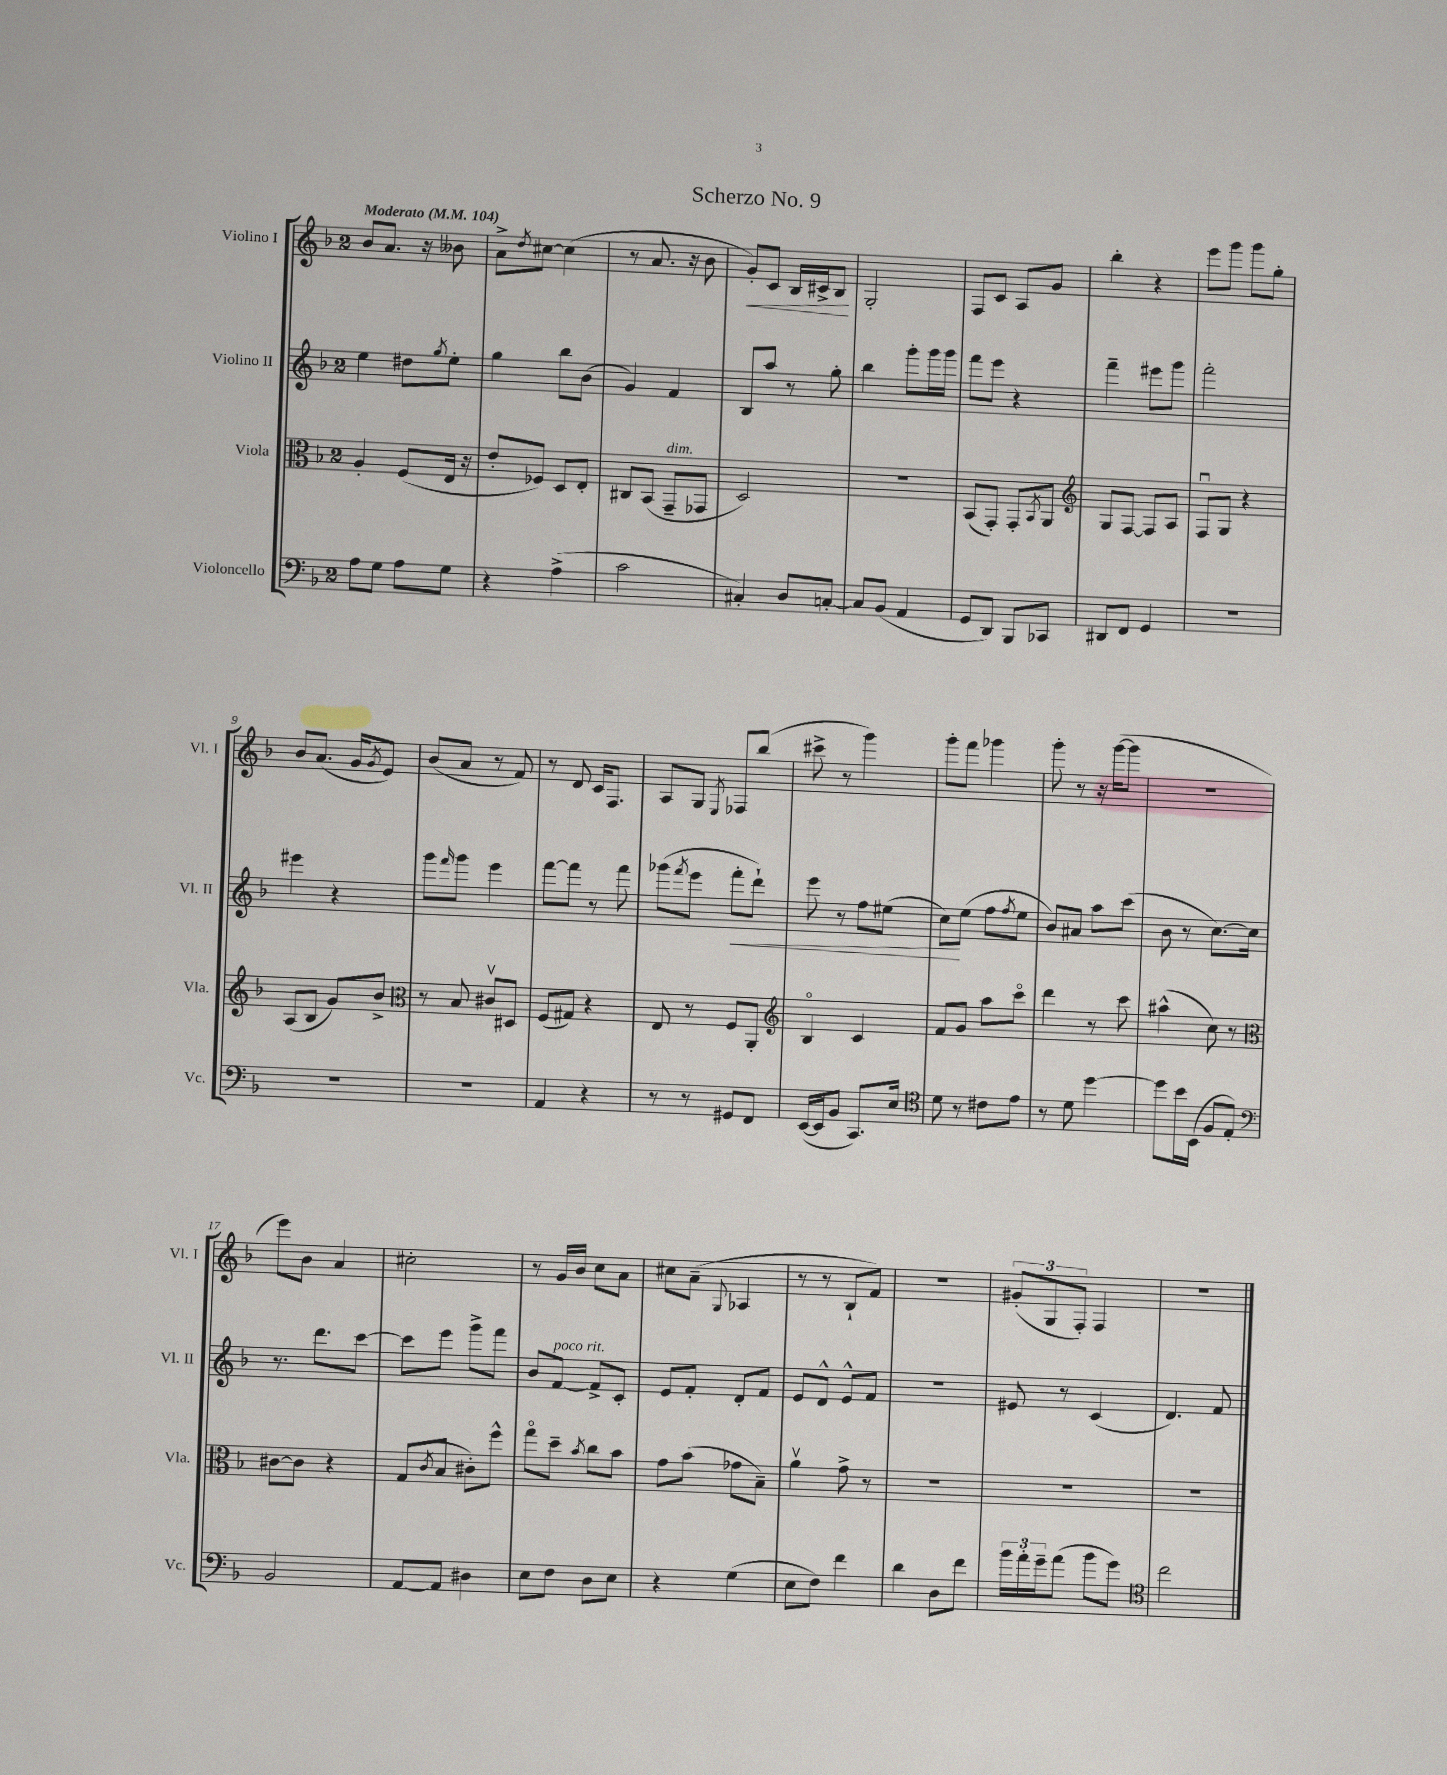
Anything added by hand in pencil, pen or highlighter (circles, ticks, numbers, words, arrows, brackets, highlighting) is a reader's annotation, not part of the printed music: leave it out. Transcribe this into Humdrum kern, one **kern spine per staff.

**kern	**kern	**kern	**dynam	**kern	**dynam
*part4	*part3	*part2	*part2	*part1	*part1
*staff4	*staff3	*staff2	*staff2	*staff1	*staff1
*I"Violoncello	*I"Viola	*I"Violino II	*	*I"Violino I	*
*I'Vc.	*I'Vla.	*I'Vl. II	*	*I'Vl. I	*
*clefF4	*clefC3	*clefG2	*	*clefG2	*
*k[b-]	*k[b-]	*k[b-]	*	*k[b-]	*
*M2/4	*M2/4	*M2/4	*	*M2/4	*
*MM104	*MM104	*MM104	*	*MM104	*
=1	=1	=1	=1	=1	=1
!	!	!	!	!LO:TX:a:B:t=Moderato	!
8A\L	4A'/	4ee\	.	8b-/L	.
8G\J	.	.	.	8.a/J	.
8A\L	(8F/L	8dd#X\L	.	.	.
.	.	.	.	16r	.
.	.	8qgg/	.	.	.
8G\J	16E/Jk	8ee'\J	.	8b--X\	.
.	16r	.	.	.	.
=2	=2	=2	=2	=2	=2
4r	8e'/L	4gg\	.	8a^\L	.
.	.	.	.	8qdd/	.
.	8F-X/J)	.	.	[8cc#X\J	.
(4A^\	8D/L	8bb-\L	.	(4cc#\]	.
.	8E'/J	(8b-\J	.	.	.
=3	=3	=3	=3	=3	=3
2c\	8C#X/L	4g/)	.	8r	.
.	(8BB-/J	.	.	8.a/	.
!	!LO:TX:a:i:t=dim.	!	!	!	!
.	8GG~/L	4f/	.	.	.
.	.	.	.	16r	.
.	8GG-X/J	.	.	8b-\	.
=4	=4	=4	=4	=4	=4
!	!	!	!	!	!LO:HP:b
4C#X'/)	2D/)	8B-/L	.	8g'/L)	<
.	.	8aa/J	.	8c/J	.
8D/L	.	8r	.	16B-/LL	.
.	.	.	.	16c#X^/J	.
[8Cn'/J	.	8gg'\	.	8B-/J	.
.	.	.	.	.	[
=5	=5	=5	=5	=5	=5
8C/L]	2r	4bb-\	.	2G'/	.
(8BB-/J	.	.	.	.	.
4AA/	.	8ggg'\L	.	.	.
.	.	16ggg\L	.	.	.
.	.	16ggg\JJ	.	.	.
=6	=6	=6	=6	=6	=6
8GG/L	(8BB-/L	8fff\L	.	8F/L	.
8DD/J)	8GG'/J)	8eee\J	.	8c/J	.
8BBB-/L	8GG'/L	4r	.	8A/L	.
.	8qBB-/	.	.	.	.
8CC-X/J	8AA/J	.	.	8g/J	.
=7	=7	=7	=7	=7	=7
*	*clefG2	*	*	*	*
8DD#X/L	8G/L	4fff~\	.	4bb-'\	.
8FF/J	[8F/J	.	.	.	.
4GG/	8F/L]	8eee#X\L	.	4r	.
.	8A/J	8ggg\J	.	.	.
=8	=8	=8	=8	=8	=8
2r	8Fu/L	2fff'\	.	8eee\L	.
.	8G/J	.	.	8ggg\J	.
.	4r	.	.	8ggg\L	.
.	.	.	.	8gg'\J	.
!!LO:LB:g=z
=9	=9	=9	=9	=9	=9
2r	(8A/L	4eee#X\	.	8b-/L	.
.	8B-/J	.	.	(8.a/J	.
.	8g/L)	4r	.	.	.
.	.	.	.	16g/KL	.
.	.	.	.	8qg/	.
.	8b-^/J	.	.	8e/J)	.
=10	=10	=10	=10	=10	=10
*	*clefC3	*	*	*	*
2r	8r	8ggg\L	.	(8b-/L	.
.	.	16qqfff/	.	.	.
.	8B-/	8ggg\J	.	8a/J	.
.	8c#Xv/L	4eee\	.	8r	.
.	8D#X/J	.	.	8f/)	.
=11	=11	=11	=11	=11	=11
4AA/	(8F/L	[8fff\L	.	8r	.
.	8G#X/J)	8fff\J]	.	8d/	.
4r	4r	8r	.	16c/KL	.
.	.	.	.	8.F/J	.
.	.	8fff\	.	.	.
=12	=12	=12	=12	=12	=12
8r	8E/	(8ggg-X\L	.	8A/L	.
.	.	8qfff/	.	.	.
8r	8r	8eee\J	.	8G/J	.
.	.	.	.	8qE/	.
!	!	!	!LO:HP:b	!	!
8GG#X/L	8F/L	8fff'\L	<	8F-X/L	.
8FF/J	8AA'/J	8ddd`\J)	.	(8bb-/J	.
=13	=13	=13	=13	=13	=13
*	*clefG2	*	*	*	*
([16EE/LL	4B-/	8eee\	.	8ccc#X^\	.
16EE/J]	.	.	.	.	.
8BB-/J	.	8r	.	8r	.
8.CC/L)	4c/	8ff\L	.	4ggg\)	.
.	.	(8ee#X\J	.	.	.
16E/Jk	.	.	.	.	.
=14	=14	=14	=14	=14	=14
*clefC4	*	*	*	*	*
8d\	8f/L	8cc\L)	.	8ggg'\L	.
8r	8g/J	(8ee\J	[	8fff\J	.
8c#X\L	8aa\L	8ff\L	.	4ggg-X\	.
.	.	8qff/	.	.	.
8e\J	8ccc\J	8ee\J	.	.	.
=15	=15	=15	=15	=15	=15
8r	4ddd\	8b-/L)	.	8ggg'\	.
8d\	.	8a#X/J	.	8r	.
[4dd\	8r	8aa\L	.	16r	.
.	.	.	.	([16ggg\KL	.
.	8ccc\	(8ccc\J	.	8ggg\J]	.
=16	=16	=16	=16	=16	=16
8dd\L]	(4aa#X^^\	8b-\	.	2r	.
16b-\L	.	8r	.	.	.
(16BB-\JJ	.	.	.	.	.
8F/L	8cc\)	[8.cc\L)	.	.	.
8E'/J)	8r	.	.	.	.
.	.	16cc\Jk]	.	.	.
!!LO:LB:g=z
=17	=17	=17	=17	=17	=17
*clefF4	*clefC3	*	*	*	*
2BB-/	[8c#X\L	8.r	.	8eee\L)	.
.	8c#\J]	.	.	8b-\J	.
.	.	8.ddd\L	.	.	.
.	4r	.	.	4a/	.
.	.	[8ccc\J	.	.	.
=18	=18	=18	=18	=18	=18
[8AA/L	(8G/L	8ccc\L]	.	2cc#X'\	.
.	8qc/	.	.	.	.
8AA/J]	8B-/J	8eee\J	.	.	.
4D#X\	8c#X'\L)	8ggg^\L	.	.	.
.	8ff^^\J	8fff\J	.	.	.
=19	=19	=19	=19	=19	=19
8E\L	8gg\L	8b-/L	.	8r	.
!	!	!LO:TX:a:i:t=poco rit.	!	!	!
8F\J	8dd~\J	[8f/J	.	16g/LL	.
.	.	.	.	16b-/JJ	.
.	8qb-/	.	.	.	.
8D\L	8cc\L	8f^/L]	.	8cc\L	.
8E\J	8b-\J	8c'/J	.	8a\J	.
=20	=20	=20	=20	=20	=20
4r	8g\L	8e/L	.	8cc#X\L	.
.	(8b-\J	8f'/J	.	(8a~\J	.
.	.	.	.	8qqG/	.
(4G\	8g-X\L	8d'/L	.	4A-X/	.
.	8B-~\J)	8f/J	.	.	.
=21	=21	=21	=21	=21	=21
8E\L	4av\	8e/L	.	8r	.
8F\J)	.	8d^^/J	.	8r	.
4f\	8g^\	8e^^/L	.	8B-`/L	.
.	8r	8f/J	.	8f/J)	.
=22	=22	=22	=22	=22	=22
4d\	2r	2r	.	2r	.
8D\L	.	.	.	.	.
8f\J	.	.	.	.	.
=23	=23	=23	=23	=23	=23
24b-\LL	2r	8e#X/	.	(12g#X'/L	.
24a'\	.	.	.	.	.
24g~\J	.	.	.	12G/	.
(8a\J	.	8r	.	.	.
.	.	.	.	12F'/J)	.
8b-\L	.	(4c/	.	4F/	.
8g\J)	.	.	.	.	.
=24	=24	=24	=24	=24	=24
*clefC4	*	*	*	*	*
2cc\	2r	4.d/)	.	2r	.
.	.	8f/	.	.	.
==	==	==	==	==	==
*-	*-	*-	*-	*-	*-
